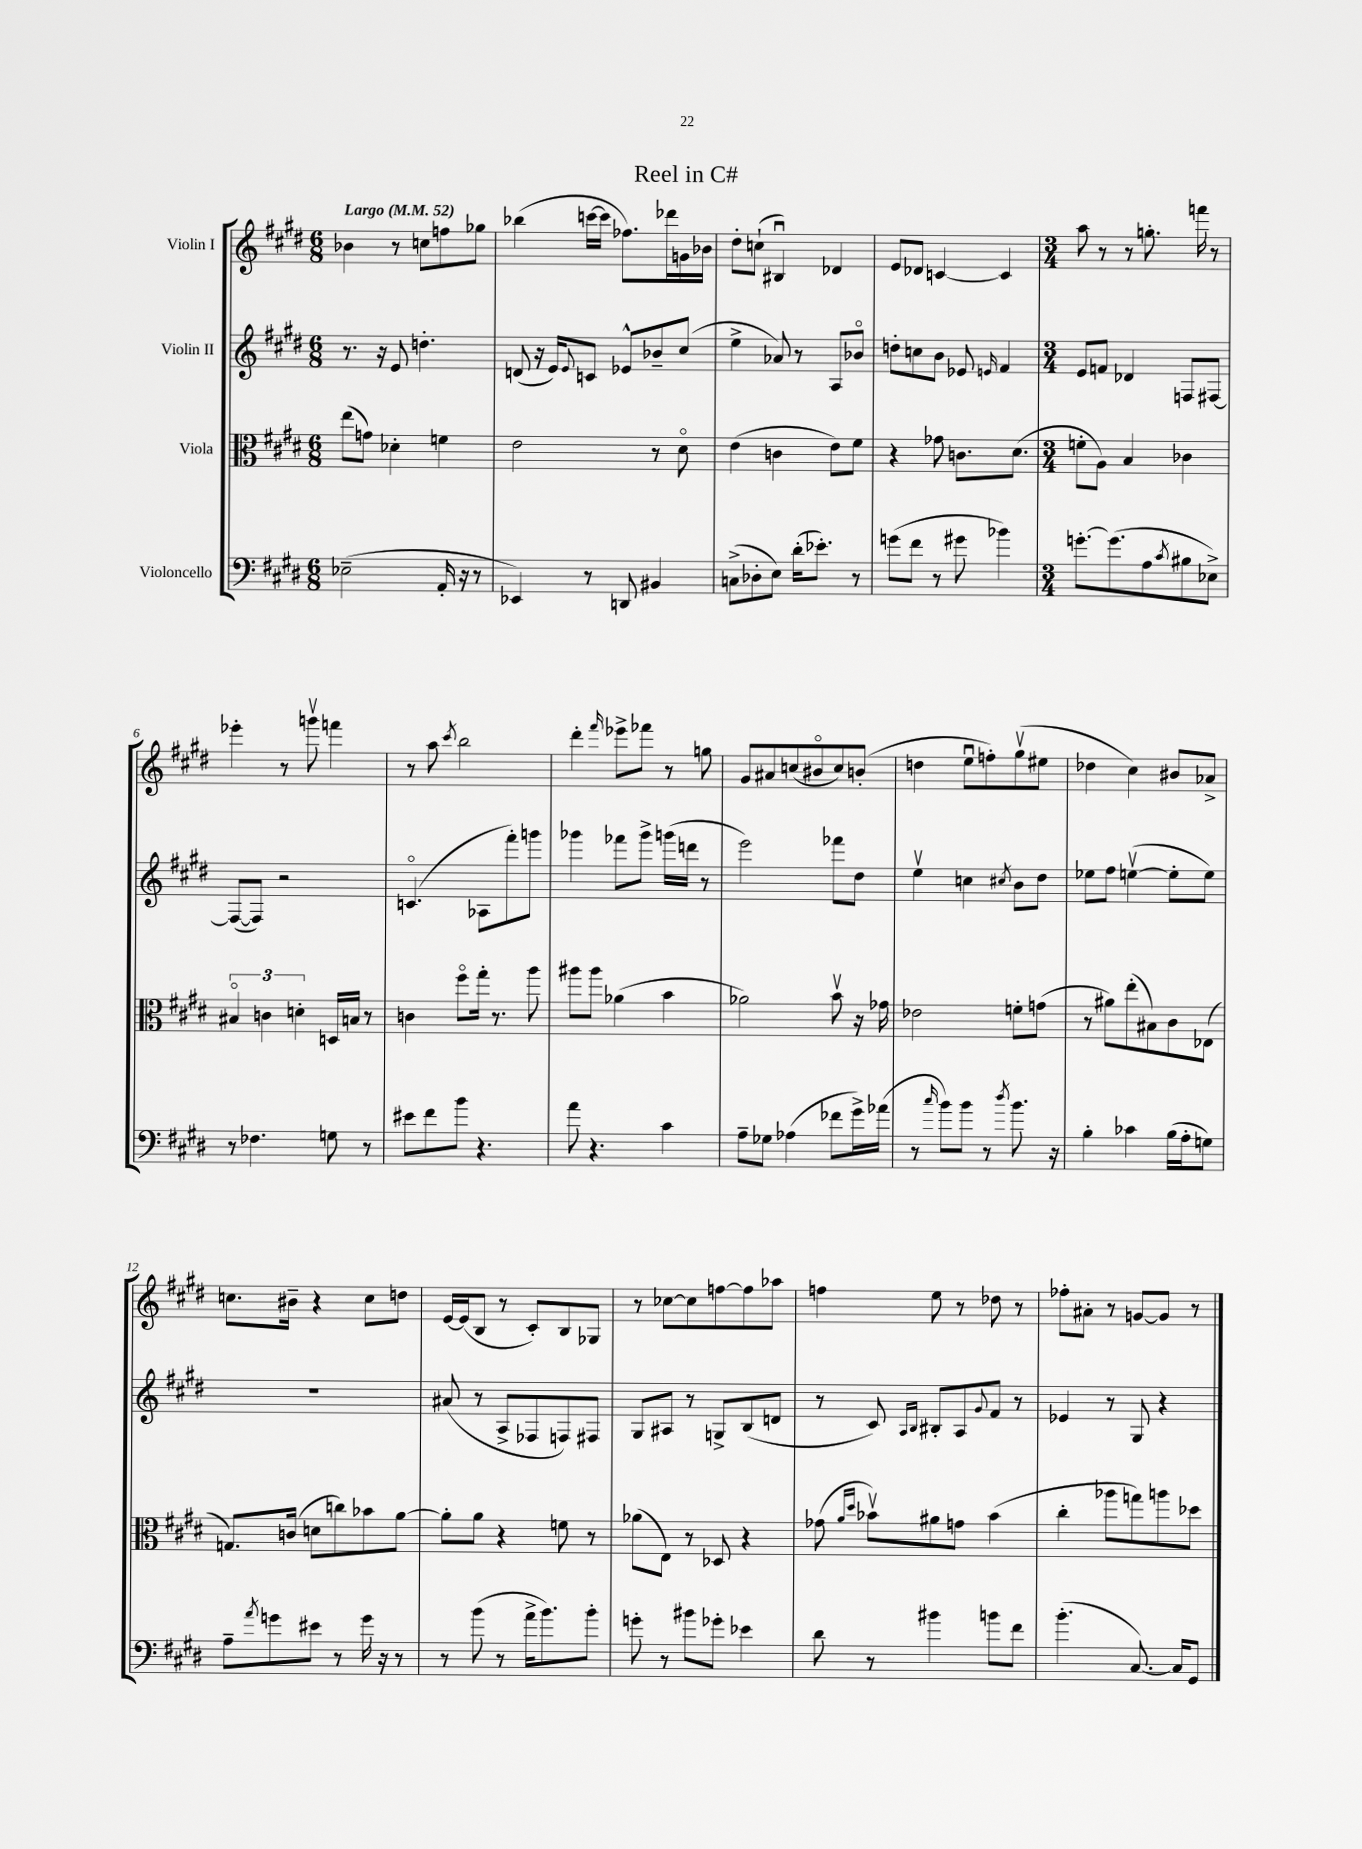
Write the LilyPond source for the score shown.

\header { title = "Reel in C#" }
<<
\new StaffGroup <<
\new Staff = "s0" \with { instrumentName = "Violin I" } {
    \clef treble \key e \major \numericTimeSignature \time 6/8 \tempo "Largo" 4 = 52
    bes'4 r8 c''8 f''8 ges''8 |
    bes''4( c'''16~ c'''16 fes''8.) des'''16 g'16 bes'16 |
    dis''8-. c''8-!( bis4\downbow) des'4 |
    e'8 des'8 c'4~ c'4 |
    \numericTimeSignature \time 3/4 a''8 r8 r8 g''8.-. f'''16 r8 |
    ees'''4-. r8 g'''8\upbow f'''4 |
    r8 a''8 \acciaccatura { cis'''8 } b''2 |
    dis'''4-. \grace { fis'''16 } ees'''8-> fes'''8 r8 g''8 |
    gis'8 ais'8 c''8( bis'8\flageolet c''8) b'8-.( |
    d''4 e''8\downbow f''8-.) gis''8\upbow( eis''8 |
    des''4 cis''4) bis'8 aes'8-> |
    c''8. bis'16-- r4 c''8 d''8 |
    e'16~ e'16( b8 r8 cis'8-.) b8 ges8 |
    r8 ces''8~ ces''8 f''8~ f''8 aes''8 |
    f''4 e''8 r8 des''8 r8 |
    fes''8-. ais'8-. r8 g'8~ g'8 r8 \bar "|." |
}
\new Staff = "s1" \with { instrumentName = "Violin II" } {
    \clef treble \key e \major \numericTimeSignature \time 6/8
    r8. r16 e'8 d''4.-. |
    d'8( r16 e'16) \appoggiatura { e'8 } c'8 ees'8-^ bes'8-- cis''8( |
    e''4-> aes'8) r8 a8 bes'8\flageolet |
    d''8-. c''8 b'8 ees'8 \grace { e'16 } fis'4 |
    \numericTimeSignature \time 3/4 e'8 f'8 des'4 f8 fis8~ |
    fis8~( fis8) r2 |
    c'4.\flageolet( aes8 fis'''8-.) g'''8 |
    ges'''4 fes'''8 ges'''8-> g'''16( d'''16 r8 |
    e'''2) fes'''8 dis''8 |
    e''4\upbow c''4 \acciaccatura { cis''8 } b'8 dis''8 |
    ees''8 fis''8 e''4~\upbow( e''8-. e''8) |
    R2. |
    ais'8( r8 a8-> fes8 f8) fis8 |
    gis8 ais8 r8 g8-> b8( d'8 |
    r8 cis'8) \grace { a16 b16 } bis8-. a8 \appoggiatura { gis'8 } fis'8 r8 |
    ees'4 r8 gis8 r4 \bar "|." |
}
\new Staff = "s2" \with { instrumentName = "Viola" } {
    \clef alto \key e \major \numericTimeSignature \time 6/8
    e''8( g'8) des'4-. f'4 |
    e'2 r8 dis'8\flageolet |
    e'4( c'4 e'8) fis'8 |
    r4 ges'8 c'8. dis'8.( |
    \numericTimeSignature \time 3/4 f'8-. a8) b4 ces'4 |
    \tuplet 3/2 { bis4\flageolet c'4 d'4-. } d16 b16 r8 |
    c'4 fis''8\flageolet gis''16-. r8. a''8 |
    ais''8 ais''8 aes'4( b'4 |
    aes'2) b'8\upbow r16 ges'16 |
    ees'2 f'8-. g'8( |
    r8 ais'8) e''8-.( bis8) cis'8 ees8( |
    g8.) c'16( d'8 c''8) bes'8 a'8~ |
    a'8-. a'8 r4 f'8 r8 |
    aes'8( e8) r8 des8 r4 |
    ges'8( \grace { a'16 dis''16 } bes'8\upbow) ais'8 g'8 bes'4( |
    cis''4-. aes''8 g''8) a''8 des''8 \bar "|." |
}
\new Staff = "s3" \with { instrumentName = "Violoncello" } {
    \clef bass \key e \major \numericTimeSignature \time 6/8
    ees2--( a,16-. r16 r8 |
    ees,4) r8 d,8 bis,4 |
    c8->( des8-. e8) dis'16-.( ees'8.-.) r8 |
    g'8( fis'8 r8 gis'8 bes'4) |
    \numericTimeSignature \time 3/4 g'8.~-. g'8.( a8 \acciaccatura { cis'8 } bis8 ees8->) |
    r8 fes4. g8 r8 |
    eis'8 fis'8 b'8 r4. |
    a'8 r4. cis'4 |
    a8-- ges8 aes4( fes'8 gis'16->) aes'16( |
    r8 \grace { cis''16 } b'8) b'8 r8 \acciaccatura { dis''8 } b'8. r16 |
    b4-. ces'4 b16( a16-. g8) |
    a8-- \acciaccatura { a'8 } g'8 eis'8 r8 g'16 r16 r8 |
    r8 b'8( r8 a'16-> b'8.) b'8-. |
    g'8-. r8 bis'8 ges'8-. ees'4 |
    dis'8 r8 bis'4 b'8 fis'8 |
    b'4.-.( cis8.~) cis16 gis,8 \bar "|." |
}
>>
>>
